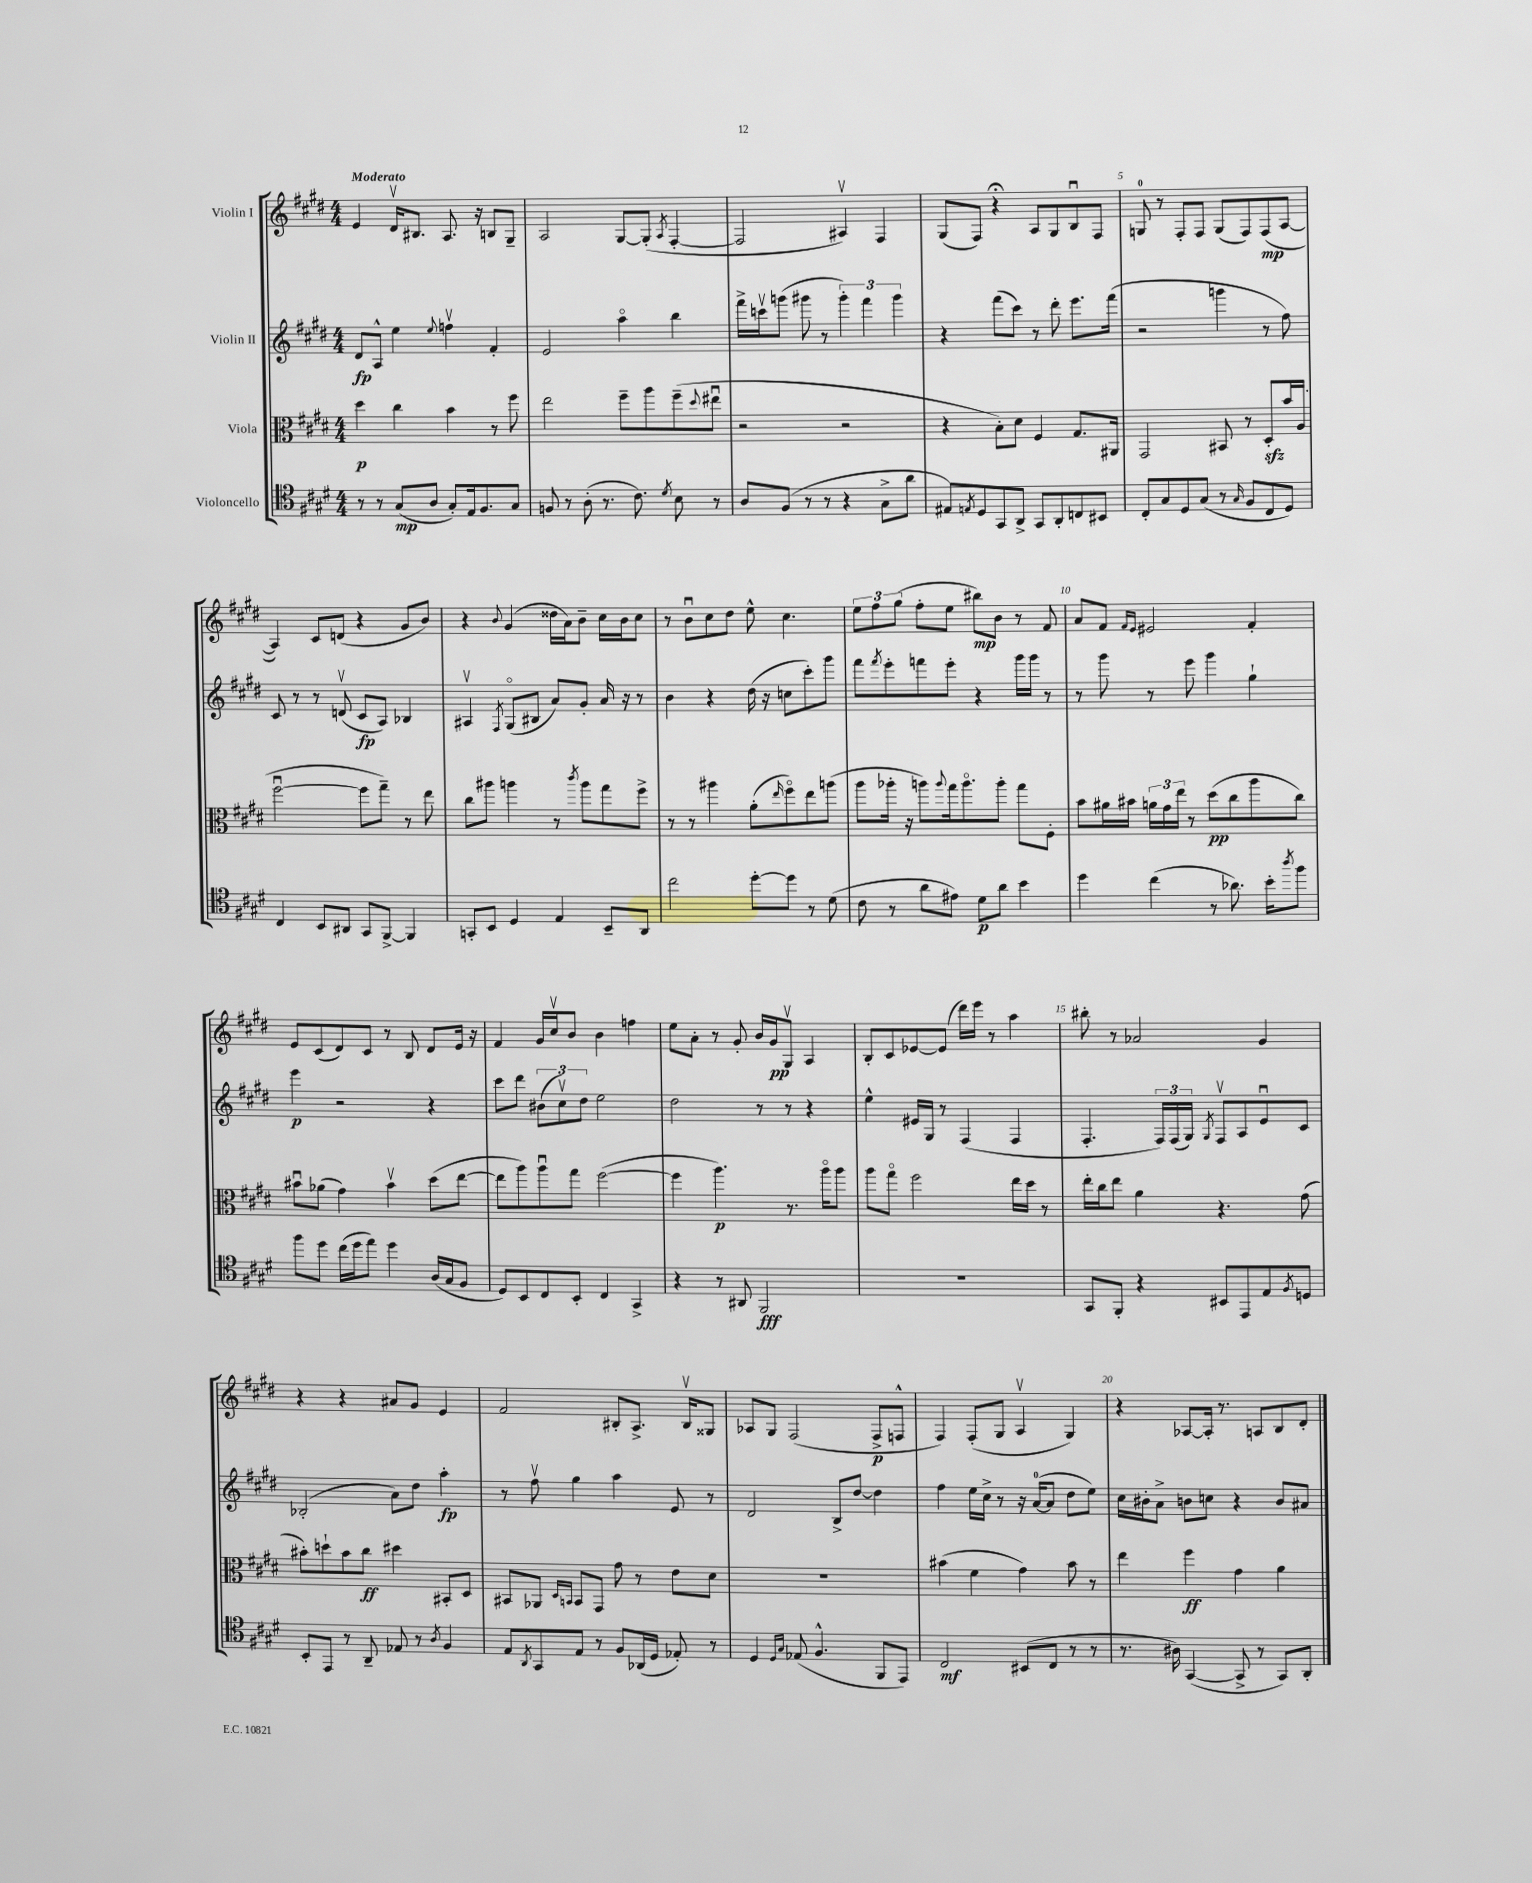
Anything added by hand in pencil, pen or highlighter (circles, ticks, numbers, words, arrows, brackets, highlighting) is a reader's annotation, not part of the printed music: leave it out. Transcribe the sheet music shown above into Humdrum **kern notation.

**kern	**dynam	**kern	**dynam	**kern	**dynam	**kern	**dynam
*part4	*part4	*part3	*part3	*part2	*part2	*part1	*part1
*staff4	*staff4	*staff3	*staff3	*staff2	*staff2	*staff1	*staff1
*I"Violoncello	*	*I"Viola	*	*I"Violin II	*	*I"Violin I	*
*clefC4	*	*clefC3	*	*clefG2	*	*clefG2	*
*k[f#c#g#d#]	*	*k[f#c#g#d#]	*	*k[f#c#g#d#]	*	*k[f#c#g#d#]	*
*M4/4	*	*M4/4	*	*M4/4	*	*M4/4	*
=1	=1	=1	=1	=1	=1	=1	=1
!	!	!	!	!	!	!LO:TX:a:B:t=Moderato	!
8r	.	4dd#\	p	8d#/L	fp	4e/	.
8r	.	.	.	8A^^/J	.	.	.
(8G#/L	mp	4cc#\	.	4ee\	.	16d#v/KL	.
.	.	.	.	.	.	8.B#X/J	.
8A/J	.	.	.	.	.	.	.
.	.	.	.	8qqee/	.	.	.
8G#'/L)	.	4b\	.	4ffnv\	.	8.A/	.
16E/k	.	.	.	.	.	.	.
8.F#/	.	.	.	.	.	16r	.
.	.	8r	.	4f#'/	.	8Bn/L	.
8G#/J	.	8ff#\	.	.	.	8G#~/J	.
=2	=2	=2	=2	=2	=2	=2	=2
8Fn/	.	2ee\	.	2e/	.	2A/	.
8r	.	.	.	.	.	.	.
(8A'\	.	.	.	.	.	.	.
8.r	.	.	.	.	.	.	.
.	.	8ff#~\L	.	4aa\	.	[8G#/L	.
8.c#\)	.	.	.	.	.	.	.
.	.	8aa\	.	.	.	(8G#'/J]	.
8qd#/	.	.	.	.	.	8qA/	.
8B\	.	(8ff#~\	.	4bb\	.	[4F#'/	.
.	.	8qqdd#/	.	.	.	.	.
8r	.	8ee#Xu\J	.	.	.	.	.
=3	=3	=3	=3	=3	=3	=3	=3
8A/L	.	2r	.	16fff#^\LL	.	2F#/]	.
.	.	.	.	16cccnv\J	.	.	.
(8F#/J	.	.	.	(8gggn\J	.	.	.
8r	.	.	.	8ggg#X\	.	.	.
8r	.	.	.	8r	.	.	.
4r	.	2r	.	6ggg#'\)	.	4A#Xv/)	.
.	.	.	.	6fff#\	.	.	.
8G#^\L	.	.	.	.	.	4F#/	.
.	.	.	.	6ggg#\	.	.	.
8a\J	.	.	.	.	.	.	.
=4	=4	=4	=4	=4	=4	=4	=4
8E#X/L)	.	4r	.	4r	.	(8G#/L	.
8qEn/	.	.	.	.	.	.	.
8D#/	.	.	.	.	.	8F#/J)	.
8GG#/	.	8B'\L)	.	(8fff#\L	.	4r;<	.
8AA^/J	.	8d#\J	.	8ccc#\J)	.	.	.
8GG#/L	.	4F#/	.	8r	.	8A/L	.
8AA'/	.	.	.	8ddd#'\	.	8G#/	.
8Cn/	.	8.G#/L	.	8.eee\L	.	8Bu/	.
8BB#X/J	.	.	.	.	.	8F#/J	.
.	.	16AA#X/Jk	.	(16fff#\Jk	.	.	.
=5	=5	=5	=5	=5	=5	=5	=5
8C#'/L	.	2GG#/	.	2r	.	8Gn/	.
8G#/	.	.	.	.	.	8r	.
8D#/	.	.	.	.	.	8F#'/L	.
(8G#/J	.	.	.	.	.	8F#/J	.
8r	.	8BB#X/	.	4gggn\	.	(8G/L	.
16qqG#/	.	.	.	.	.	.	.
8F#/L	.	8r	.	.	.	8F#/)	.
8C#/	.	8D#zz'/L	.	8r	.	(8F#/	mp
8D#/J)	.	16b/L	.	8ff#\)	.	[8A/J	.
.	.	(16A/JJ	.	.	.	.	.
!!LO:LB:g=z
=6	=6	=6	=6	=6	=6	=6	=6
4C#/	.	[2ff#u\	.	8c#/	.	4A/])	.
.	.	.	.	8r	.	.	.
8BB/L	.	.	.	8r	.	8c#/L	.
8AA#X/J	.	.	.	(8dnv/	.	(8dn/J	.
8GG#/L	.	8ff#\L]	.	8c#/L	fp	4r	.
[8FF#^/J	.	8gg#~\J)	.	8A/J)	.	.	.
4FF#/]	.	8r	.	4B-X/	.	8g#/L	.
.	.	8ee\	.	.	.	8b/J)	.
=7	=7	=7	=7	=7	=7	=7	=7
8GGn'/L	.	8cc#\L	.	4A#Xv/	.	4r	.
8BB/J	.	8aa#X\J	.	.	.	.	.
.	.	.	.	8qF#/	.	8qqb/	.
4D#/	.	4aan\	.	(8G#/L	.	(4g#/	.
.	.	.	.	8B#X/J	.	.	.
4E/	.	8r	.	8a/L)	.	16dd##X\LL	.
.	.	.	.	.	.	16a\J)	.
.	.	8qccc#/	.	.	.	.	.
.	.	8aa\L	.	8g#'/J	.	8b~\J	.
8BB~/L	.	8gg#\	.	16a/	.	16cc#\LL	.
.	.	.	.	16r	.	16b\J	.
8AA/J	.	8ff#^\J	.	8r	.	8cc#\J	.
=8	=8	=8	=8	=8	=8	=8	=8
2cc#\	.	8r	.	4b\	.	8r	.
.	.	8r	.	.	.	8bu\L	.
.	.	4aa#X\	.	4r	.	8cc#\	.
.	.	.	.	.	.	8dd#\J	.
[8dd#'\L	.	(8a'\L	.	(16dd#\	.	8ee^^\	.
.	.	.	.	16r	.	.	.
.	.	16qqee/	.	.	.	.	.
8dd#\J]	.	8ff#\)	.	8ccn\L	.	4.cc#\	.
8r	.	8ee\	.	8ccc#'\)	.	.	.
(8d#\	.	(8aan\J	.	8ggg#\J	.	.	.
=9	=9	=9	=9	=9	=9	=9	=9
8c#\	.	8aa\L	.	8fff#\L	.	12ee\L	.
.	.	.	.	.	.	12ff#\	.
.	.	.	.	8qfff#/	.	.	.
8r	.	16aa-X'\Jk	.	8eee'\	.	.	.
.	.	.	.	.	.	(12gg#\J	.
.	.	16r	.	.	.	.	.
8a\L	.	8aan\L)	.	8fffn\	.	8ff#'\L	.
.	.	8qqaa/	.	.	.	.	.
8e#X\J)	.	16gg#\k	.	8eee'\J	.	8ee\J	.
.	.	8.aa\	.	.	.	.	.
8d#\L	p	.	.	4r	.	8bb#X\L)	mp
8a\J	.	8aa'\J	.	.	.	8b\J	.
4b\	.	8gg#\L	.	16ggg#\LL	.	8r	.
.	.	.	.	16ggg#\JJ	.	.	.
.	.	8F#'\J	.	8r	.	8f#/	.
=10	=10	=10	=10	=10	=10	=10	=10
4dd#\	.	8b\L	.	8r	.	8a/L	.
.	.	16a#X\L	.	8ggg#\	.	8f#/J	.
.	.	16b#X\JJ	.	.	.	.	.
.	.	.	.	.	.	16qqf#/LL	.
.	.	.	.	.	.	16qqe/JJ	.
(4cc#\	.	24an\LL	.	8r	.	2e#X/	.
.	.	24g#\	.	.	.	.	.
.	.	24ee\JJ	.	.	.	.	.
.	.	8r	.	8eee\	.	.	.
8r	.	(8dd#\L	pp	4ggg#\	.	.	.
8.a-X\)	.	8cc#\	.	.	.	.	.
.	.	8aa\	.	4gg#`\	.	4f#'/	.
16b'\KL	.	.	.	.	.	.	.
8qaa/	.	.	.	.	.	.	.
8ff#\J	.	8cc#\J)	.	.	.	.	.
!!LO:LB:g=z
=11	=11	=11	=11	=11	=11	=11	=11
8ff#\L	.	8b#Xu\L	.	4eee\	p	8e/L	.
8dd#\J	.	(8a-X\J	.	.	.	(8c#/	.
(16cc#\LL	.	4g#\)	.	2r	.	8d#/)	.
16dd#\J	.	.	.	.	.	.	.
8ee\J)	.	.	.	.	.	8c#/J	.
4dd#\	.	4b#v\	.	.	.	8r	.
.	.	.	.	.	.	8B/	.
(16A/LL	.	(8dd#\L	.	4r	.	8d#/L	.
16G#/J	.	.	.	.	.	.	.
8F#/J	.	[8ee\J	.	.	.	16e/Jk	.
.	.	.	.	.	.	16r	.
=12	=12	=12	=12	=12	=12	=12	=12
8D#/L)	.	8ee\L]	.	8ccc#\L	.	4f#/	.
8BB/	.	8aa\)	.	8ddd#\J	.	.	.
8C#/	.	8aau\	.	(12b#X\L	.	16g#/LL	.
.	.	.	.	.	.	16cc#v/J	.
.	.	.	.	12cc#v\)	.	.	.
8BB'/J	.	8gg#\J	.	.	.	8b/J	.
.	.	.	.	12dd#\J	.	.	.
4C#/	.	([2ff#\	.	2ee\	.	4b\	.
4GG#^/	.	.	.	.	.	4ffn\	.
=13	=13	=13	=13	=13	=13	=13	=13
4r	.	4ff#\]	.	2dd#\	.	8ee\L	.
.	.	.	.	.	.	8a'\J	.
8r	.	4.aa\)	p	.	.	8r	.
8AA#X/	.	.	.	.	.	8g#'/	.
2FF#/	fff	.	.	8r	.	16b/LL	.
.	.	.	.	.	.	16g#/J	pp
.	.	8.r	.	8r	.	8G#v/J	.
.	.	.	.	4r	.	4A/	.
.	.	16aa\KL	.	.	.	.	.
.	.	8aa\J	.	.	.	.	.
=14	=14	=14	=14	=14	=14	=14	=14
1r	.	8aa\L	.	4ee^^\	.	8B'/L	.
.	.	8gg#\J	.	.	.	8c#/	.
.	.	2ff#\	.	16e#X/LL	.	[8e-X/	.
.	.	.	.	16G#/JJ	.	.	.
.	.	.	.	8r	.	(8e-/J]	.
.	.	.	.	(4F#/	.	16ddd#\LL)	.
.	.	.	.	.	.	16eee\JJ	.
.	.	.	.	.	.	8r	.
.	.	16ee\LL	.	4F#/	.	4aa\	.
.	.	16dd#\JJ	.	.	.	.	.
.	.	8r	.	.	.	.	.
=15	=15	=15	=15	=15	=15	=15	=15
8GG#/L	.	16ee'\LL	.	4.F#'/	.	8bb#X'\	.
.	.	16cc#\J	.	.	.	.	.
8FF#'/J	.	8ee\J	.	.	.	8r	.
4r	.	4a\	.	.	.	2a-X/	.
.	.	.	.	24F#/LL)	.	.	.
.	.	.	.	(24F#/	.	.	.
.	.	.	.	24G#/JJ)	.	.	.
.	.	.	.	8qG#/	.	.	.
8BB#X/L	.	4.r	.	8F#v/L	.	.	.
8EE/	.	.	.	8A/	.	.	.
8E/	.	.	.	8eu/	.	4g#/	.
8qF#/	.	.	.	.	.	.	.
8Dn/J	.	(8g#\	.	8c#/J	.	.	.
!!LO:LB:g=z
=16	=16	=16	=16	=16	=16	=16	=16
8BB'/L	.	8b#X'\L)	.	(2B-X'/	.	4r	.
8EE/J	.	8ddn`\	.	.	.	.	.
8r	.	8b#\	.	.	.	4r	.
8AA~/	.	8cc#\J	ff	.	.	.	.
8E-X/	.	4dd#X\	.	8a\L)	.	8a#X/L	.
8r	.	.	.	8dd#\J	.	8g#/J	.
8qA/	.	.	.	.	.	.	.
4F#/	.	8BB#X'/L	.	4aa'\	fp	4e/	.
.	.	8D#/J	.	.	.	.	.
=17	=17	=17	=17	=17	=17	=17	=17
8E/L	.	8BB#X/L	.	8r	.	2f#/	.
8qAA/	.	.	.	.	.	.	.
8GG#/	.	8AA-X/J	.	8ff#v\	.	.	.
.	.	16qqD#/LL	.	.	.	.	.
.	.	16qqBBn/JJ	.	.	.	.	.
8E/J	.	8BB/L	.	4gg#\	.	.	.
8r	.	8GG#/J	.	.	.	.	.
8F#/L	.	8g#\	.	4aa\	.	8B#X'/L	.
(16AA-X/L	.	8r	.	.	.	8.A^/J	.
16D#/JJ	.	.	.	.	.	.	.
8E-X'/)	.	8e\L	.	8e/	.	.	.
.	.	.	.	.	.	16B#v/KL	.
8r	.	8d#\J	.	8r	.	8G##X/J	.
=18	=18	=18	=18	=18	=18	=18	=18
4D#/	.	1r	.	2d#/	.	8A-X/L	.
.	.	.	.	.	.	8G#/J	.
16qqD#/LL	.	.	.	.	.	.	.
16qqG#/JJ	.	.	.	.	.	.	.
(8E-X/	.	.	.	.	.	(2F#/	.
4.F#^^/	.	.	.	.	.	.	.
.	.	.	.	8B^/L	.	.	.
.	.	.	.	[8dd#/J	.	.	.
8FF#/L	.	.	.	4dd#\]	.	8F#^/L	p
8EE/J)	.	.	.	.	.	8Fn^^/J	.
=19	=19	=19	=19	=19	=19	=19	=19
2C#/	mf	(4b#X\	.	4ff#\	.	4F#/)	.
.	.	4f#\	.	16ee\LL	.	(8F#'/L	.
.	.	.	.	16cc#^\JJ	.	.	.
.	.	.	.	8r	.	8G#/J	.
(8BB#X/L	.	4g#\)	.	16r	.	4Av/	.
.	.	.	.	([16a/KL	.	.	.
8C#/J	.	.	.	8a/J]	.	.	.
8r	.	8b#\	.	8dd#\L	.	4G#/)	.
8r	.	8r	.	8ee\J)	.	.	.
=20	=20	=20	=20	=20	=20	=20	=20
8.r	.	4ee\	.	16cc#\LL	.	4r	.
.	.	.	.	16b#X'\J	.	.	.
.	.	.	.	8a^\J	.	.	.
16A#X\)	.	.	.	.	.	.	.
([4GG#/	.	4ff#\	ff	8bn\L	.	[8A-X/L	.
.	.	.	.	8ccn\J	.	16A-'/Jk]	.
.	.	.	.	.	.	8.r	.
8GG#^/]	.	4g#\	.	4r	.	.	.
8r	.	.	.	.	.	8An/L	.
8GG#/L)	.	4a\	.	8b/L	.	8B/	.
8AA'/J	.	.	.	8a#X/J	.	8d#'/J	.
==	==	==	==	==	==	==	==
*-	*-	*-	*-	*-	*-	*-	*-
